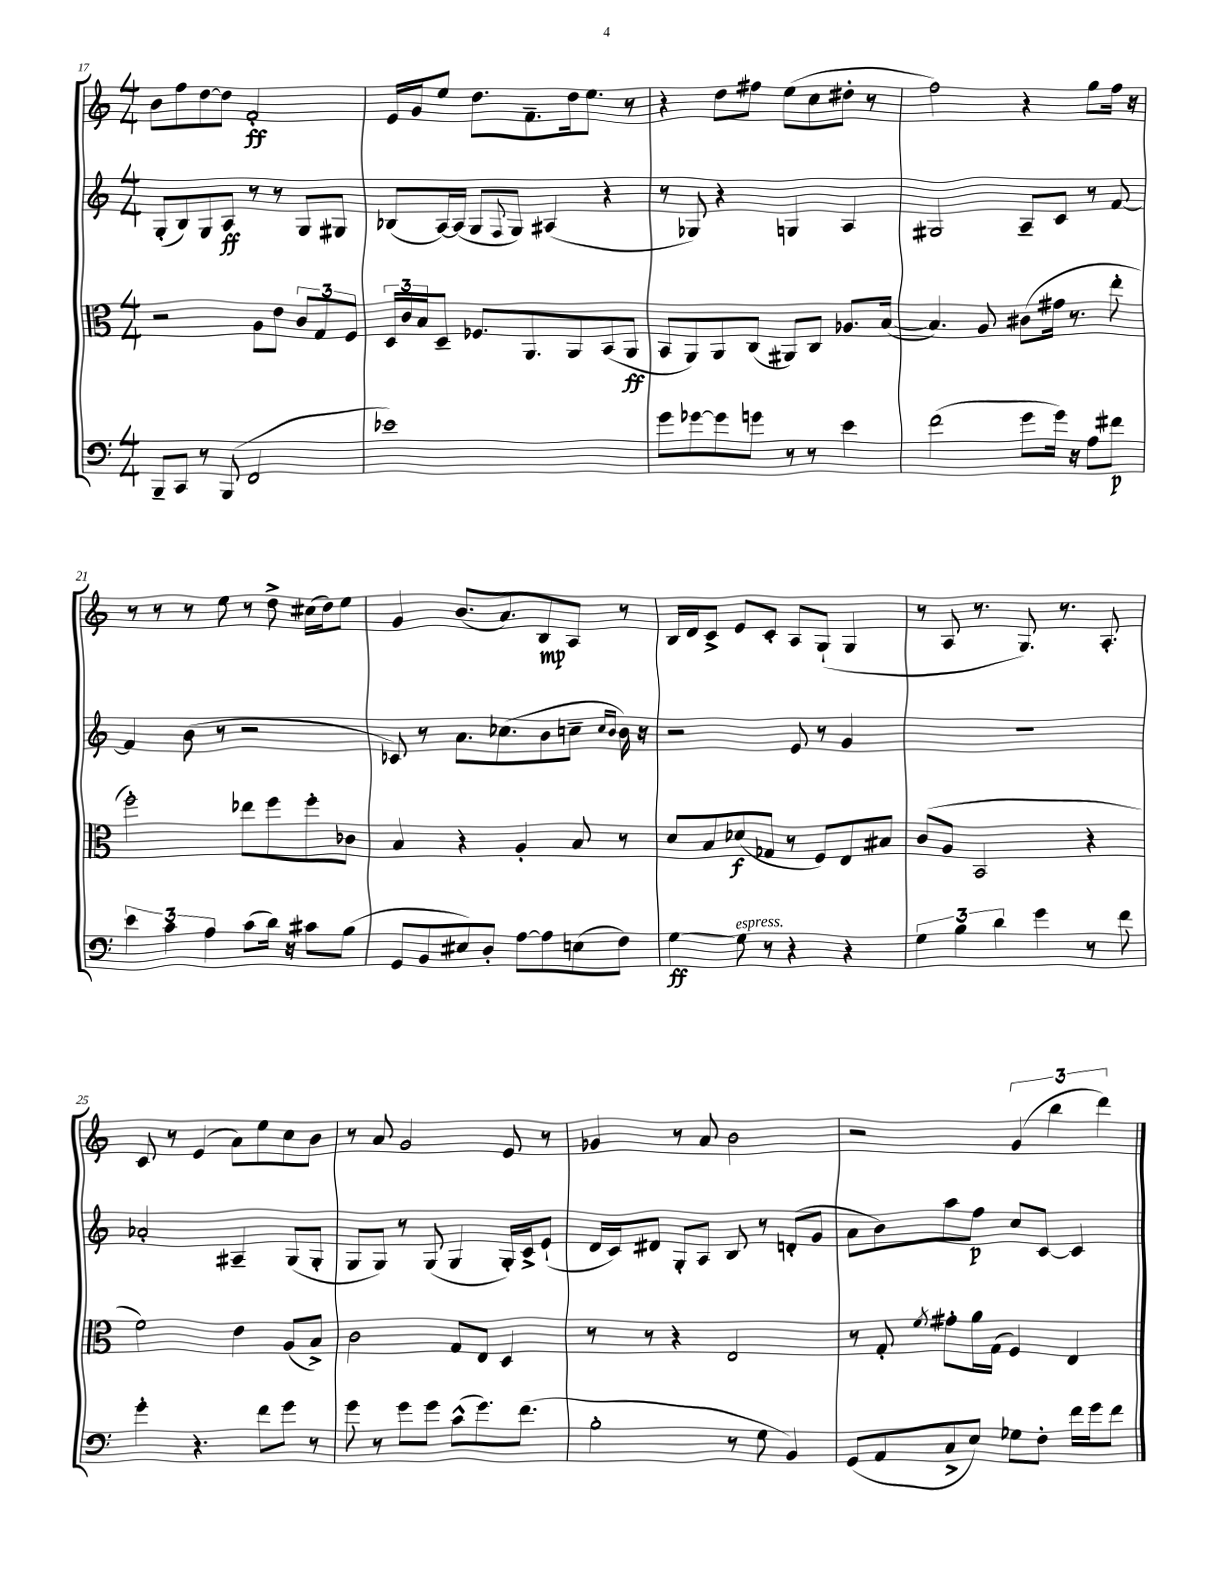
<<
\new StaffGroup <<
\new Staff = "s0" {
    \clef treble \key c \major \numericTimeSignature \time 4/4
    b'8 f''8 d''8~ d''8 f'2-.\ff |
    e'16 g'16 e''8 d''8. f'8.-- d''16 e''8. r8 |
    r4 d''8 fis''8 e''8( c''8 dis''8-. r8 |
    f''2) r4 g''8 f''16 r16 |
    r8 r8 r8 e''8 r8 d''8-> cis''16( d''16) e''8 |
    g'4 b'8.( a'8.) b8\mp a8 r8 |
    b16 d'16 c'8-> e'8 c'8-. a8 g8-!( g4 |
    r8 a8 r8. g8.) r8. a8.-. |
    c'8 r8 e'4( a'8) e''8 c''8 b'8 |
    r8 a'8 g'2 e'8 r8 |
    ges'4 r8 a'8 b'2 |
    r2 \tuplet 3/2 { g'4( b''4 d'''4) } \bar "|." |
}
\new Staff = "s1" {
    \clef treble \key c \major \numericTimeSignature \time 4/4
    g8-.( b8) g8 a8\ff r8 r8 g8 gis8 |
    bes8( a16~) a16( g8 \appoggiatura { f8 } g8) ais4( r4 |
    r8 ges8) r4 g4 a4 |
    gis2 a8-- c'8 r8 f'8~ |
    f'4 b'8( r8 r2 |
    ces'8) r8 a'8. ces''8.( b'8 c''8-- \grace { c''16 b'16 } b'16) r16 |
    r2 e'8 r8 g'4 |
    r1 |
    aes'2-. ais4-- g8( g8-. |
    g8 g8) r8 g8( g4 g16-.) c'16-> e'8-!( |
    d'16 c'16) dis'8 g8-. a8 b8 r8 d'8-.( g'8 |
    a'8 b'8) a''8 f''8\p c''8 c'8~ c'4 \bar "|." |
}
\new Staff = "s2" {
    \clef alto \key c \major \numericTimeSignature \time 4/4
    r2 a8 e'8 \tuplet 3/2 { c'8 g8 f8 } |
    \tuplet 3/2 { d16 c'16 b16 } d8-- fes8. a,8. a,8 b,8( a,8\ff |
    b,8 a,8) a,8 c8( ais,8) c8 aes8. b16~( |
    b4.) a8 cis'8( gis'16 r8. e''8-. |
    f''2-.) ees''8 f''8 f''8-. ces'8 |
    b4 r4 a4-. b8 r8 |
    d'8 b8 des'8\f( ges8 r8 f8) e8 bis8 |
    c'8( a8 b,2 r4 |
    f'2) e'4 a8( b8->) |
    c'2 g8 e8 d4 |
    r8 r8 r4 e2 |
    r8 g8-. \acciaccatura { f'8 } gis'8-. a'16 g16( f4) e4 \bar "|." |
}
\new Staff = "s3" {
    \clef bass \key c \major \numericTimeSignature \time 4/4
    b,,8-- c,8 r8 b,,8( f,2 |
    ees'1) |
    g'8 ges'8~ ges'8 g'8 r8 r8 e'4 |
    f'2( g'8 g'16) r16 a8 fis'8\p |
    \tuplet 3/2 { e'4 c'4 a4 } c'8( d'16) r16 cis'8 b8( |
    g,8 b,8 eis8) d8-. a8~ a8 e8( f8) |
    g4~\ff g8^\markup { \italic "espress." } r8 r4 r4 |
    \tuplet 3/2 { g4 b4 d'4 } g'4 r8 f'8 |
    g'4-. r4. f'8 g'8 r8 |
    g'8 r8 g'8 g'8 c'8-^( g'8.) f'8.( |
    b2-. r8 g8 b,4) |
    g,8( a,8 c8-> e8) ges8 f8-. f'16 g'16 f'8 \bar "|." |
}
>>
>>
\layout { \context { \Score currentBarNumber = #17 } }
